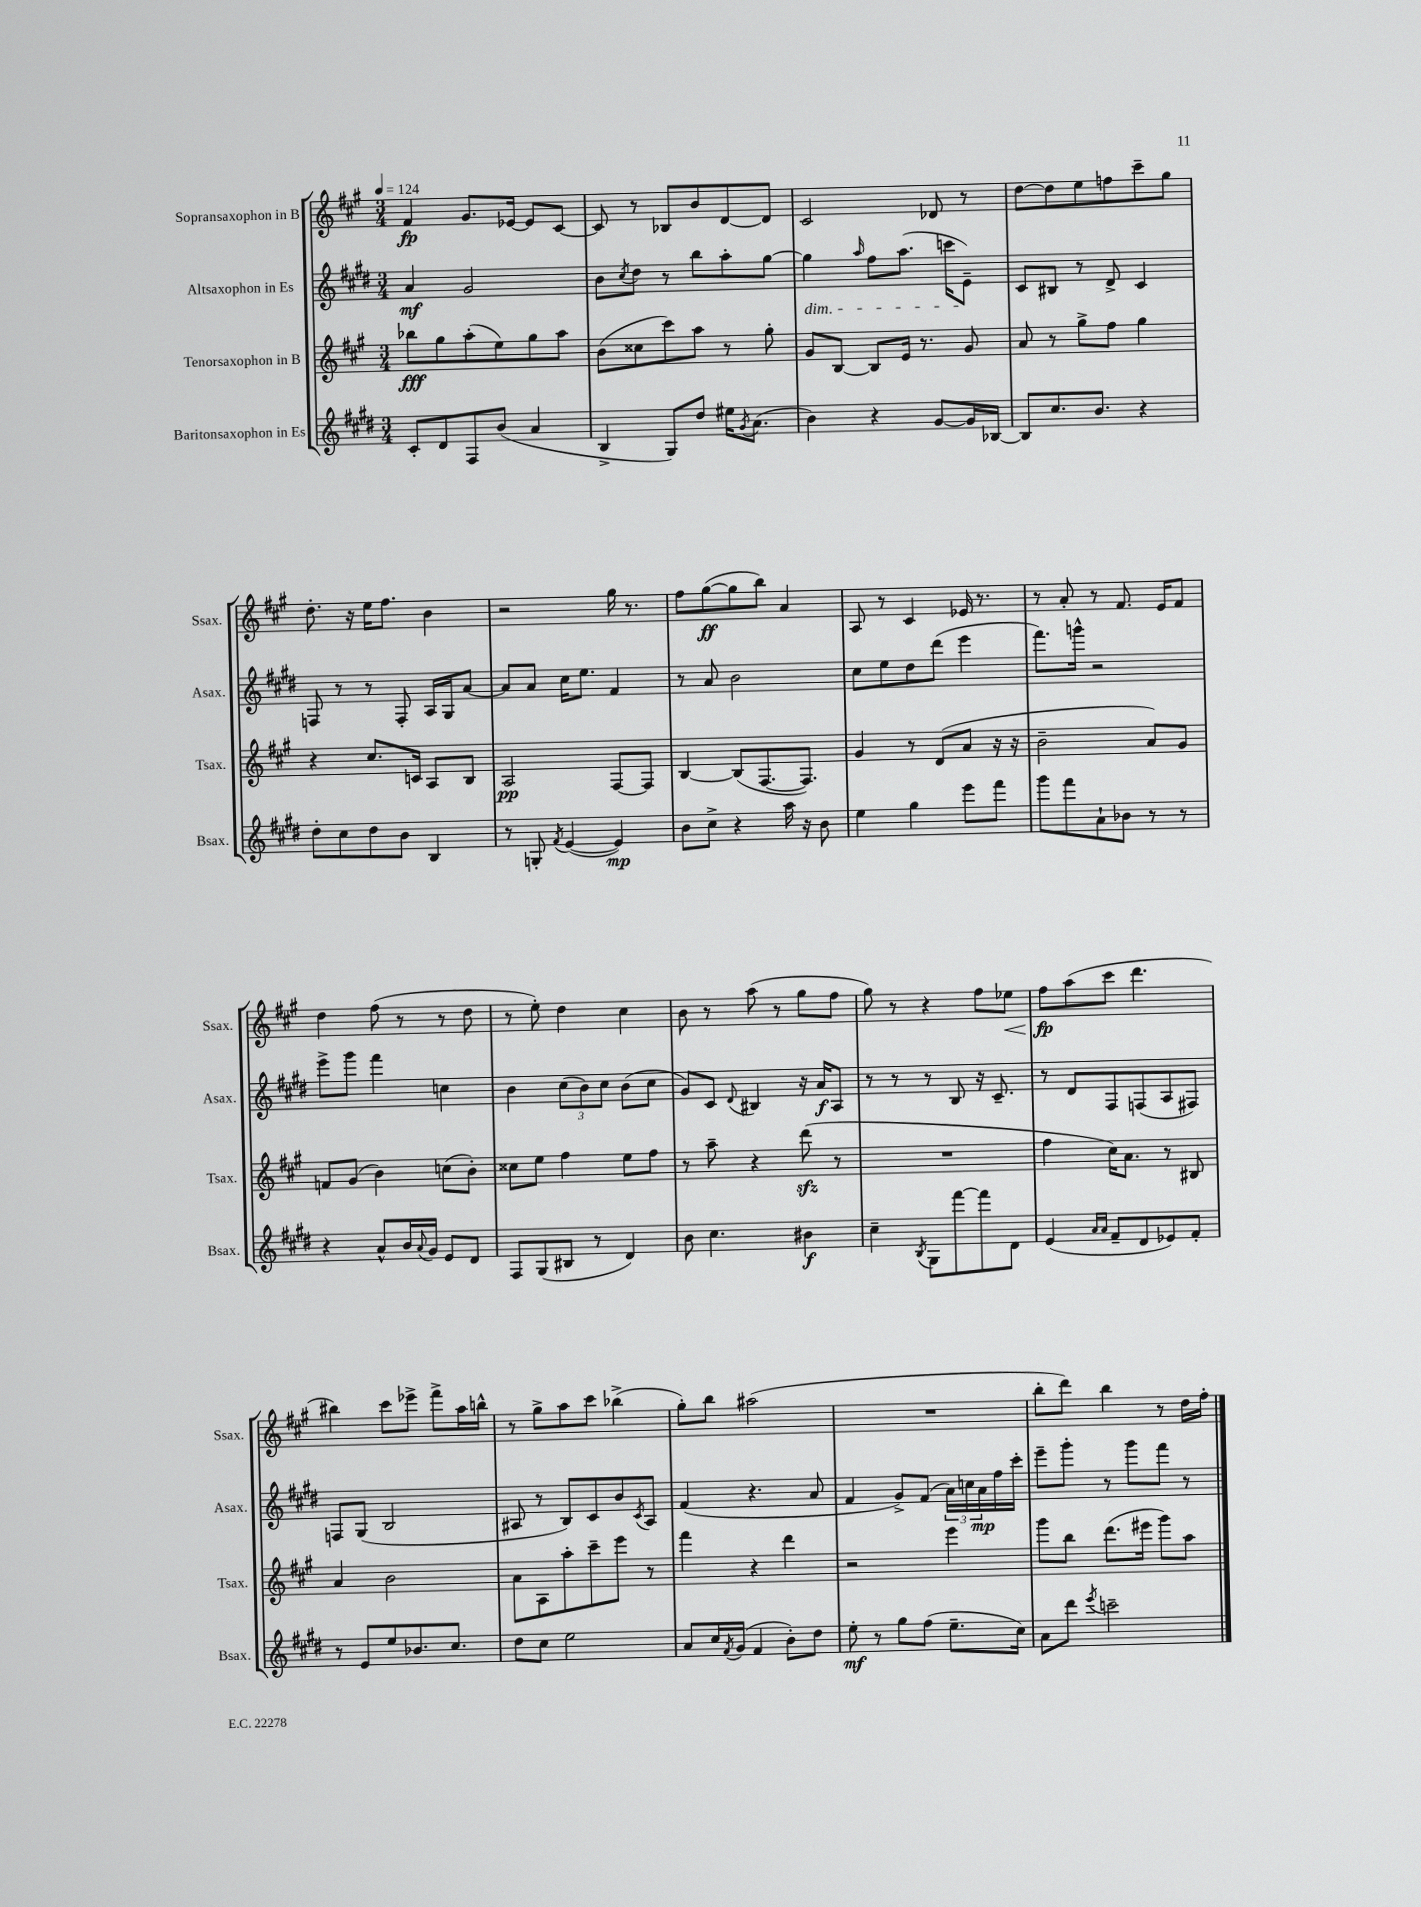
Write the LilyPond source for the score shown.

<<
\new StaffGroup <<
\new Staff = "s0" \with { instrumentName = "Sopransaxophon in B" shortInstrumentName = "Ssax." } {
    \clef treble \key a \major \numericTimeSignature \time 3/4 \tempo 4 = 124
    fis'4\fp gis'8. ees'16~ ees'8 cis'8~ |
    cis'8 r8 bes8 b'8 d'8~ d'8 |
    cis'2 des'8 r8 |
    d''8~ d''8 e''8 f''8 cis'''8-- gis''8 |
    d''8.-. r16 e''16 fis''8. b'4 |
    r2 gis''16 r8. |
    fis''8 gis''8~\ff( gis''8 b''8) a'4 |
    a8 r8 cis'4 ees'16 r8. |
    r8 a'8-. r8 fis'8. e'16 fis'8 |
    d''4 fis''8( r8 r8 d''8 |
    r8 e''8-.) d''4 cis''4 |
    b'8 r8 a''8( r8 gis''8 fis''8 |
    gis''8) r8 r4 fis''8 ees''8\< |
    fis''8\fp\! a''8( cis'''8 d'''4. |
    bis''4) cis'''8 ees'''8-> fis'''8-> a''16 b''16-^ |
    r8 gis''8-> a''8 cis'''8 bes''4->( |
    gis''8-.) b''8 ais''2( |
    R2. |
    b''8-. d'''8) b''4 r8 d''16 fis''16-. \bar "|." |
}
\new Staff = "s1" \with { instrumentName = "Altsaxophon in Es" shortInstrumentName = "Asax." } {
    \clef treble \key e \major \numericTimeSignature \time 3/4
    a'4\mf gis'2 |
    b'8 \acciaccatura { cis''8 } dis''8 r8 b''8 a''8-. gis''8~ |
    gis''4\dim \grace { a''16 } fis''8 a''8.( c'''16 e'8--\!) |
    cis'8 bis8 r8 dis'8-> cis'4 |
    f8 r8 r8 f8-. a16 gis16 a'8~ |
    a'8 a'8 cis''16 e''8. fis'4 |
    r8 a'8 b'2 |
    cis''8 e''8 dis''8 dis'''8( e'''4 |
    fis'''8.) g'''16-^ r2 |
    e'''8-> gis'''8 fis'''4 c''4 |
    b'4 \tuplet 3/2 { cis''8( b'8) cis''8 } b'8( cis''8 |
    gis'8) cis'8 \appoggiatura { dis'8 } bis4 r16 a'16\f a8 |
    r8 r8 r8 b8 r16 cis'8.-- |
    r8 dis'8 fis8 f8( a8 fis8) |
    f8 gis8( b2 |
    ais8 r8 b8) cis'8 b'8 \acciaccatura { cis'8 } ais8 |
    fis'4( r4. a'8 |
    fis'4 gis'8->) fis'8( \tuplet 3/2 { a'16) c''16 a'16\mp } fis''16 cis'''16-. |
    e'''8-- gis'''8-. r8 gis'''8 fis'''8 r8 \bar "|." |
}
\new Staff = "s2" \with { instrumentName = "Tenorsaxophon in B" shortInstrumentName = "Tsax." } {
    \clef treble \key a \major \numericTimeSignature \time 3/4
    bes''8\fff gis''8 a''8-.( e''8) gis''8 a''8 |
    b'8( cisis''8 cis'''8) a''8 r8 gis''8-. |
    gis'8 b8~ b8 e'16 r8. gis'8 |
    a'8 r8 gis''8-> fis''8 gis''4 |
    r4 cis''8. c'16 a8 b8 |
    a2\pp fis8~ fis8 |
    b4~ b8( fis8.~ fis8.) |
    gis'4 r8 d'8( a'8 r16 r16 |
    b'2-- a'8) gis'8 |
    f'8 gis'8( b'4) c''8( b'8-.) |
    cisis''8 e''8 fis''4 e''8 fis''8 |
    r8 a''8-- r4 d'''8\sfz( r8 |
    R2. |
    fis''4 cis''16) a'8. r8 bis8 |
    a'4 b'2 |
    a'8 a8 a''8-. cis'''8-- e'''8 r8 |
    fis'''4 r4 d'''4 |
    r2 e'''4 |
    gis'''8 b''8 d'''8.( eis'''16 gis'''8) a''8 \bar "|." |
}
\new Staff = "s3" \with { instrumentName = "Baritonsaxophon in Es" shortInstrumentName = "Bsax." } {
    \clef treble \key e \major \numericTimeSignature \time 3/4
    cis'8-. dis'8 fis8 b'8( a'4 |
    b4-> gis8) dis''8 eis''16 \acciaccatura { gis'8 } a'8.( |
    b'4) r4 gis'8~ gis'16 bes16~ |
    bes8 cis''8. b'8. r4 |
    dis''8-. cis''8 dis''8 b'8 b4 |
    r8 g8-. \acciaccatura { fis'8 } e'4~( e'4\mp) |
    b'8 cis''8-> r4 a''16 r16 b'8 |
    e''4 gis''4 e'''8 fis'''8 |
    gis'''8 fis'''8 a'8-! bes'8 r8 r8 |
    r4 a'8-^ b'16 \appoggiatura { a'8 } gis'16 e'8 dis'8 |
    fis8 gis8( bis8 r8 dis'4) |
    b'8 cis''4. bis'4\f |
    cis''4-- \acciaccatura { b8 } gis8 fis'''8~ fis'''8 dis'8 |
    e'4( \grace { a'16 a'16 } fis'8-- dis'8 ees'8) fis'8-. |
    r8 e'8 e''8 bes'8. cis''8. |
    dis''8 cis''8 e''2 |
    a'8 cis''16 \acciaccatura { fis'8 } gis'16( fis'4 b'8-.) dis''8 |
    e''8-.\mf r8 gis''8 fis''8( e''8.-- cis''16) |
    a'8 dis'''8 \acciaccatura { e'''8 } c'''2-- \bar "|." |
}
>>
>>
\layout { \context { \Score \remove "Bar_number_engraver" } }
